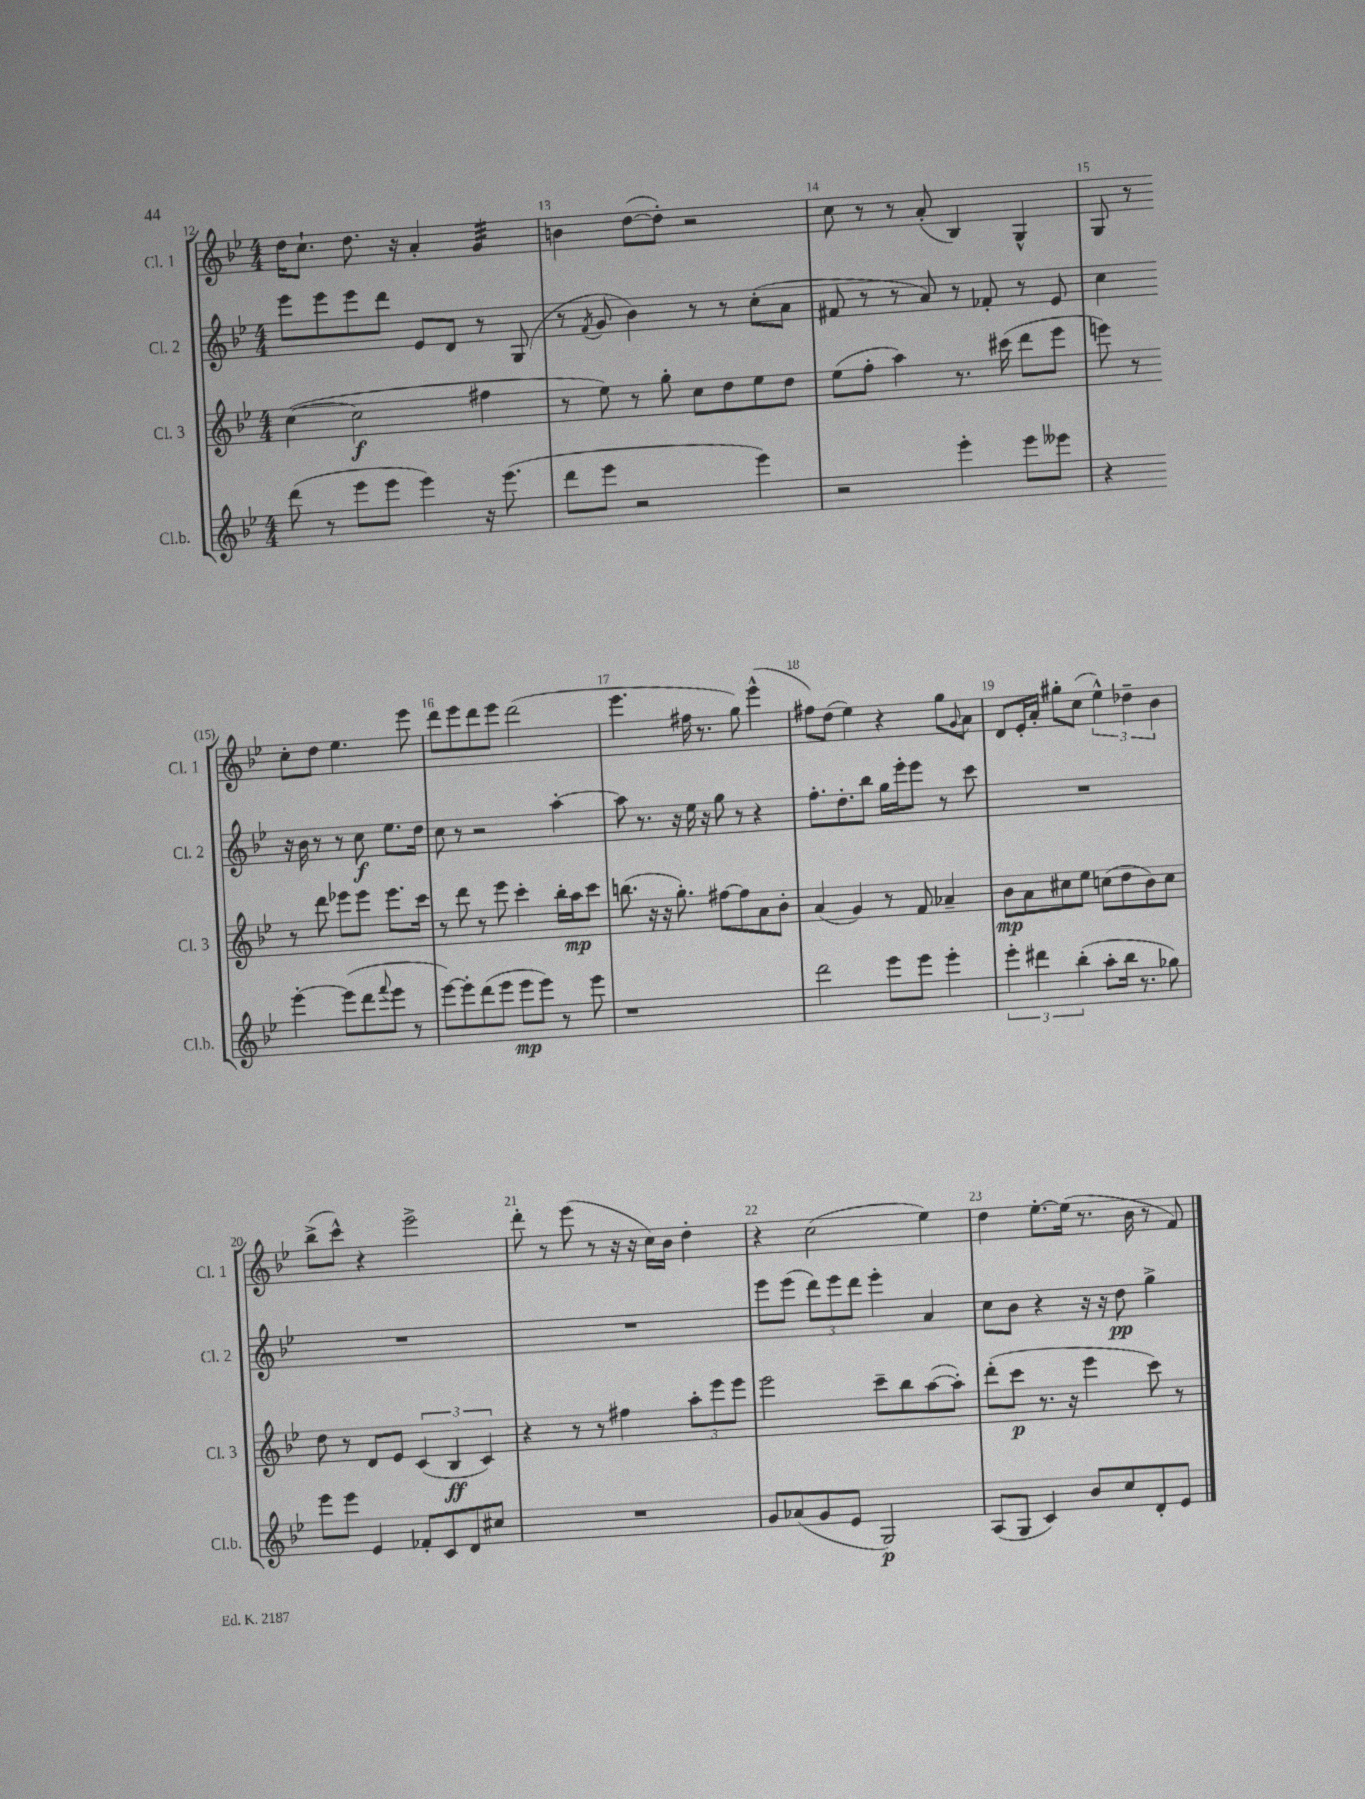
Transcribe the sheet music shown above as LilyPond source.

<<
\new StaffGroup <<
\new Staff = "s0" \with { instrumentName = "Cl. 1" shortInstrumentName = "Cl. 1" } {
    \clef treble \key bes \major \numericTimeSignature \time 4/4
    d''16 c''8.-! d''8. r16 a'4-. g'4:32 |
    b'4 d''8~( d''8-.) r2 |
    c''8 r8 r8 a'8-.( bes4) g4-^ |
    g8 r8 c''8-. d''8 ees''4. ees'''8 |
    d'''8 ees'''8 d'''8 ees'''8 d'''2( |
    ees'''4. fis''16 r8. g''8) ees'''4-^( |
    fis''8) d''8( ees''4) r4 g''8 \appoggiatura { g'8 } a'8 |
    d'8 ees'16-. a'16-. gis''8-. c''8( \tuplet 3/2 { ees''4-^) des''4-- bes'4 } |
    bes''8->( c'''8-^) r4 ees'''2-> |
    d'''8-. r8 ees'''8( r8 r16 r16 c''16) bes'16 d''4-. |
    r4 c''2( ees''4) |
    d''4 ees''8.~-. ees''16( r8. bes'16 r8 f'8) \bar "|." |
}
\new Staff = "s1" \with { instrumentName = "Cl. 2" shortInstrumentName = "Cl. 2" } {
    \clef treble \key bes \major \numericTimeSignature \time 4/4
    ees'''8 ees'''8 ees'''8 d'''8 ees'8 d'8 r8 g8( |
    r8 \acciaccatura { f'8 } g'8 bes'4) r8 r8 c''8-.( a'8 |
    fis'8 r8 r8 a'8) r8 fes'8-. r8 ees'8 |
    c''4 r16 bes'16 r8 r8 c''8\f ees''8. d''16 |
    c''8 r8 r2 a''4~-. |
    a''8 r8. r16 ees''16 r16 g''8 r8 r4 |
    f''8.-. d''8.-. bes''8 g''16 ees'''16-. ees'''8 r8 c'''8 |
    R1 |
    R1 |
    R1 |
    ees'''8 ees'''8( \tuplet 3/2 { d'''8) ees'''8 d'''8 } ees'''4-. a'4 |
    c''8 bes'8 r4 r16 r16 d''8\pp g''4-> \bar "|." |
}
\new Staff = "s2" \with { instrumentName = "Cl. 3" shortInstrumentName = "Cl. 3" } {
    \clef treble \key bes \major \numericTimeSignature \time 4/4
    c''4~( c''2\f fis''4 |
    r8 ees''8) r8 g''8-. c''8 d''8 ees''8 d''8 |
    ees''8( f''8-. a''4) r8. cis'''16( d'''8 ees'''8 |
    e'''8) r8 r8 d'''8 ees'''8 ees'''8 ees'''8. c'''16 |
    r8 d'''8 r8 ees'''8 c'''4-. bes''16-. a''16\mp c'''8 |
    b''8.( r16 r16 g''8.-.) fis''8~ fis''8 a'8 bes'8-. |
    a'4( g'4) r8 f'8 aes'4-- |
    bes'8\mp a'8 cis''8 ees''8 c''8( d''8 bes'8) c''8 |
    d''8 r8 d'8 ees'8 \tuplet 3/2 { c'4( bes4\ff c'4) } |
    r4 r8 r8 fis''4 \tuplet 3/2 { a''8-. ees'''8 ees'''8 } |
    ees'''2 c'''8-- bes''8 a''8~( a''8-.) |
    d'''8-.( c'''8\p r8. r16 ees'''4 c'''8) r8 \bar "|." |
}
\new Staff = "s3" \with { instrumentName = "Cl.b." shortInstrumentName = "Cl.b." } {
    \clef treble \key bes \major \numericTimeSignature \time 4/4
    d'''8( r8 ees'''8 ees'''8 ees'''4) r16 ees'''8.( |
    d'''8 ees'''8 r2 ees'''4) |
    r2 ees'''4-. ees'''8 eeses'''8 |
    r4 ees'''4~-. ees'''8( d'''8 \appoggiatura { f'''8 } ees'''8 r8 |
    ees'''8~) ees'''8-. d'''8( ees'''8 ees'''8\mp ees'''8) r8 ees'''8 |
    r1 |
    d'''2 ees'''8 ees'''8 ees'''4-. |
    \tuplet 3/2 { ees'''4-. dis'''4 bes''4-.( } a''8-. bes''16 r8. ges''8) |
    ees'''8 ees'''8 ees'4 fes'8-. c'8 d'8 cis''8 |
    R1 |
    g'8 aes'8( g'8 ees'8 g2\p) |
    a8( g8 c'4) bes'8 c''8 d'8-. ees'8 \bar "|." |
}
>>
>>
\layout { \context { \Score currentBarNumber = #12 \override BarNumber.break-visibility = ##(#f #t #t) barNumberVisibility = #all-bar-numbers-visible } }
